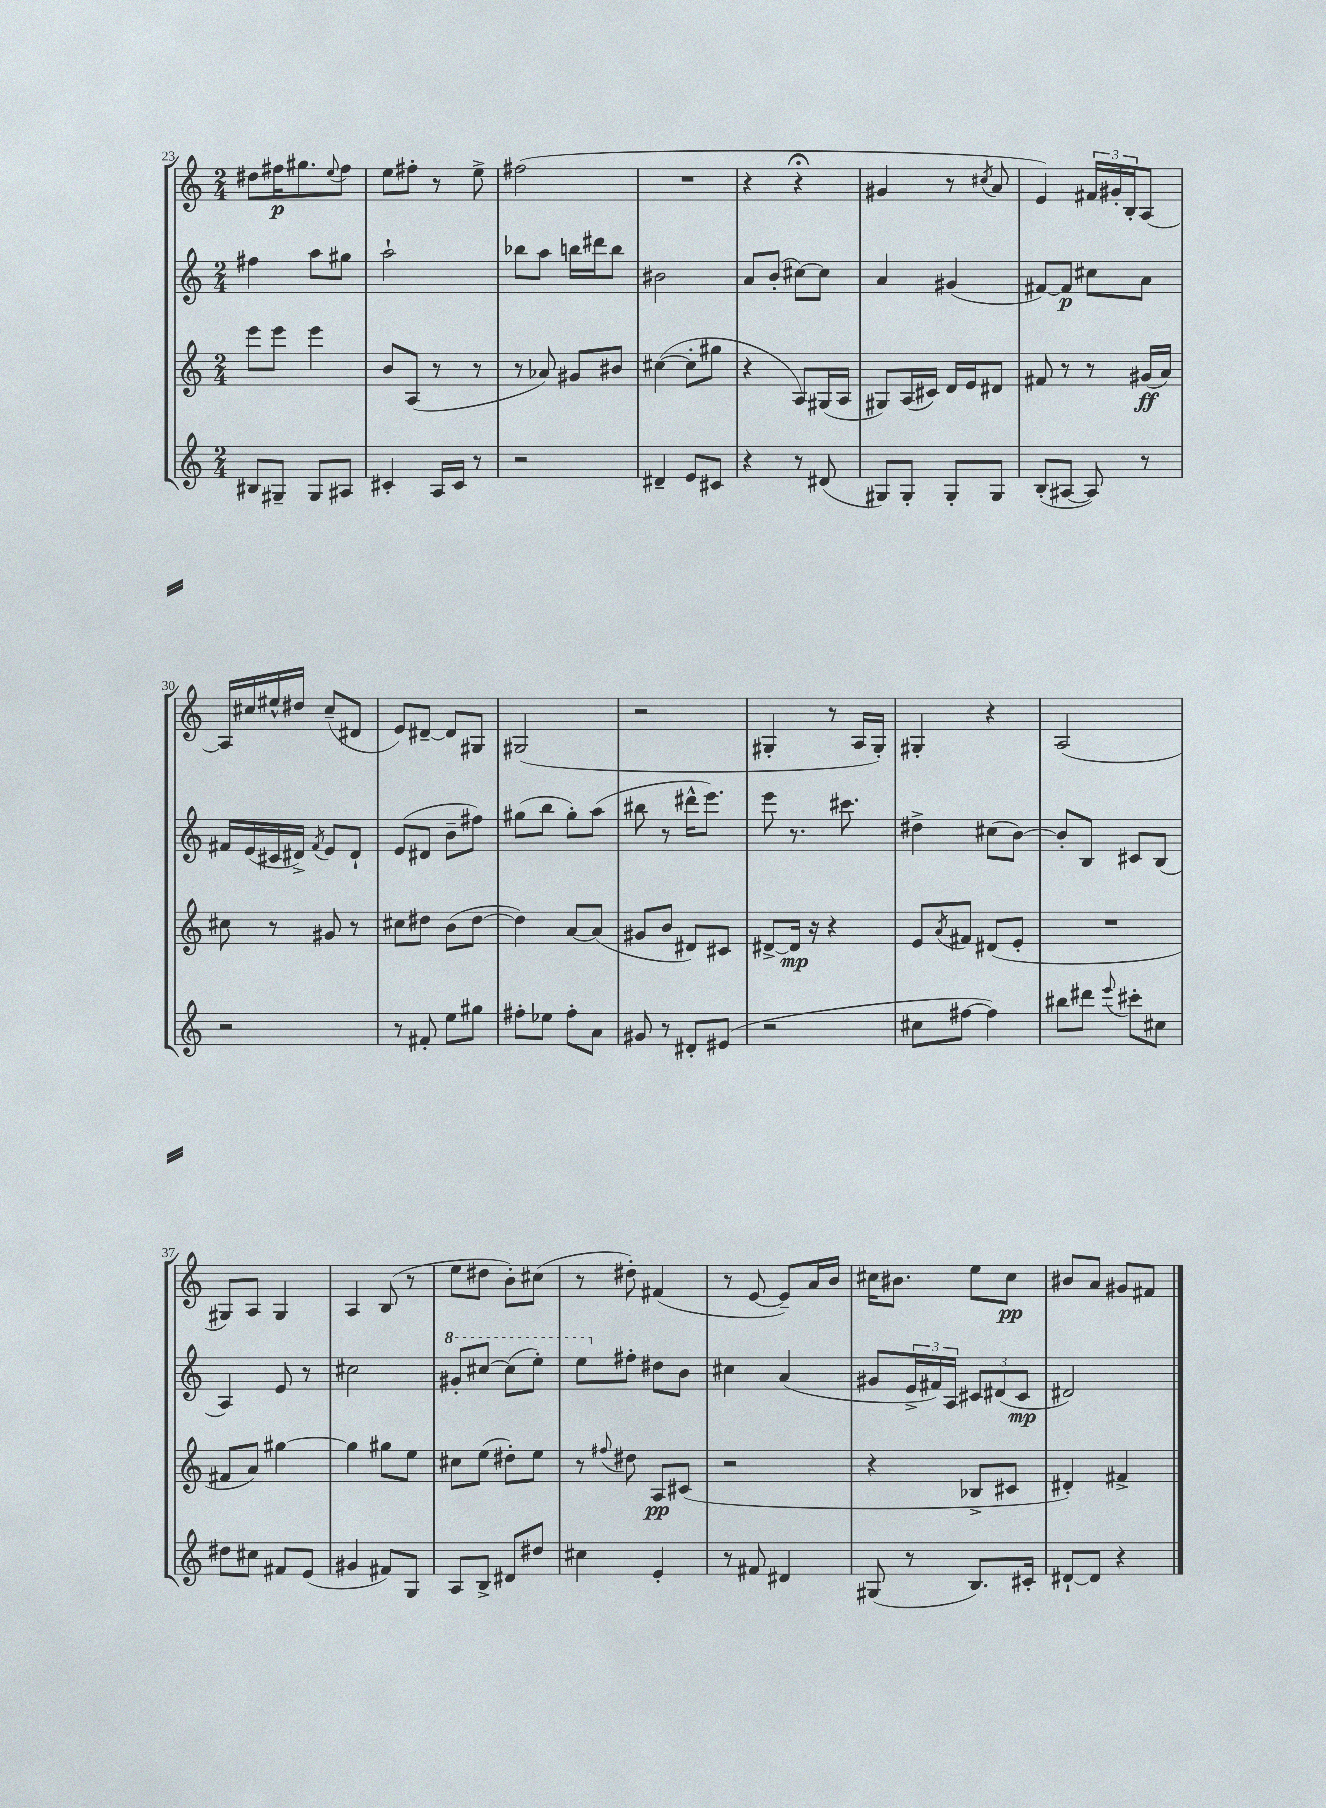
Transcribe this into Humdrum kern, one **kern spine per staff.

**kern	**kern	**kern	**kern
*staff4	*staff3	*staff2	*staff1
*clefG2	*clefG2	*clefG2	*clefG2
*k[]	*k[]	*k[]	*k[]
*M2/4	*M2/4	*M2/4	*M2/4
8B#	8eee	4ff#	8dd#
8G#~	8eee	.	16ff#
.	.	.	8.gg#
8G#	4eee	8aa	.
.	.	.	8qqee
8A#	.	8gg#	8ff#
=	=	=	=
4c#'	8b	2aa`	8ee
.	(8A	.	8ff#'
16A	8r	.	8r
16c#	.	.	.
8r	8r	.	8ee^
=	=	=	=
2r	8r	8bb-	(2ff#
.	8a-)	8aa	.
.	8g#	16bb	.
.	.	16ddd#	.
.	8b#	8bb	.
=	=	=	=
4d#~	([4cc#	2b#	2r
8e	8cc#']	.	.
8c#	8gg#	.	.
=	=	=	=
4r	4r	8a	4r
.	.	(8b'	.
8r	8A)	[8cc#)	4r;
(8d#	(16G#	8cc#]	.
.	16A	.	.
=	=	=	=
8G#)	8G#)	4a	4g#
8G#'	(16A	.	.
.	16c#)	.	.
8G#'	16d	(4g#	8r
.	16e	.	.
.	.	.	8qcc#
8G#	8d#	.	8a
=	=	=	=
(8B'	8f#	[8f#)	4e)
[8A#	8r	8f#]	.
8A#])	8r	8cc#	24f#
.	.	.	24g#'
.	.	.	24B'
8r	(16g#	8a	[8A
.	16a)	.	.
=	=	=	=
2r	8cc#	16f#	16A]
.	.	(16e	16cc#
.	8r	16c#	16ee#^^
.	.	16d#^)	16dd#
.	.	8qf#	.
.	8g#	8e	(8cc#~
.	8r	8d#`	8d#
=	=	=	=
8r	8cc#	(8e	8e)
8f#'	8dd#	8d#	[8d#~
8ee	(8b	8b~	8d#]
8gg#	[8dd#	8ff#)	8G#
=	=	=	=
8ff#'	4dd#])	(8gg#	(2G#
8ee-	.	8bb	.
8ff#'	[8a	8gg#')	.
8a	(8a]	(8aa	.
=	=	=	=
8g#	8g#	8bb#	2r
8r	8b	8r	.
8d#'	8d#)	16ddd#^^	.
.	.	8.eee)	.
(8e#	8c#	.	.
=	=	=	=
2r	[8d#^	8eee	4G#'
.	16d#]	8.r	.
.	16r	.	.
.	4r	.	8r
.	.	8.ccc#	.
.	.	.	16A
.	.	.	16G#')
=	=	=	=
8cc#	8e	4dd#^	4G#'
.	8qa	.	.
[8ff#	8f#	.	.
4ff#])	(8d#	(8cc#	4r
.	8e'	[8b)	.
=	=	=	=
8bb#	2r	8b']	(2A
8ddd#	.	8B	.
8qqeee	.	.	.
8ccc#'	.	8c#	.
8cc#	.	(8B	.
=	=	=	=
8dd#	8f#	4A)	8G#)
8cc#	8a)	.	8A
8f#	[4gg#	8e	4G#
(8e	.	8r	.
=	=	=	=
4g#	4gg#]	2cc#	4A
8f#)	8gg#	.	(8B
8G	8ee	.	8r
=	=	=	=
8A	8cc#	8gg#'	8ee
8B^	(8ee	[8ccc#	8dd#
8d#	8dd#')	(8ccc#]	8b')
8dd#	8ee	8eee')	(8cc#
=	=	=	=
4cc#	8r	8eee	8r
.	8qqff#	.	.
.	8dd#	8ff#'	8dd#')
4e'	8A	8dd#	(4f#
.	(8c#	8b	.
=	=	=	=
8r	2r	4cc#	8r
8f#	.	.	[8e
4d#	.	(4a	8e~])
.	.	.	16a
.	.	.	16b
=	=	=	=
(8G#	4r	8g#	16cc#
.	.	.	8.b#
8r	.	24e^	.
.	.	24f#)	.
.	.	24A	.
8.B)	8B-^	12c#	8ee
.	.	(12d#	.
.	8c#	.	8cc#
.	.	12c#	.
16c#'	.	.	.
=	=	=	=
[8d#`	4d#')	2d#)	8b#
8d#]	.	.	8a
4r	4f#^	.	8g#
.	.	.	8f#
==	==	==	==
*-	*-	*-	*-
